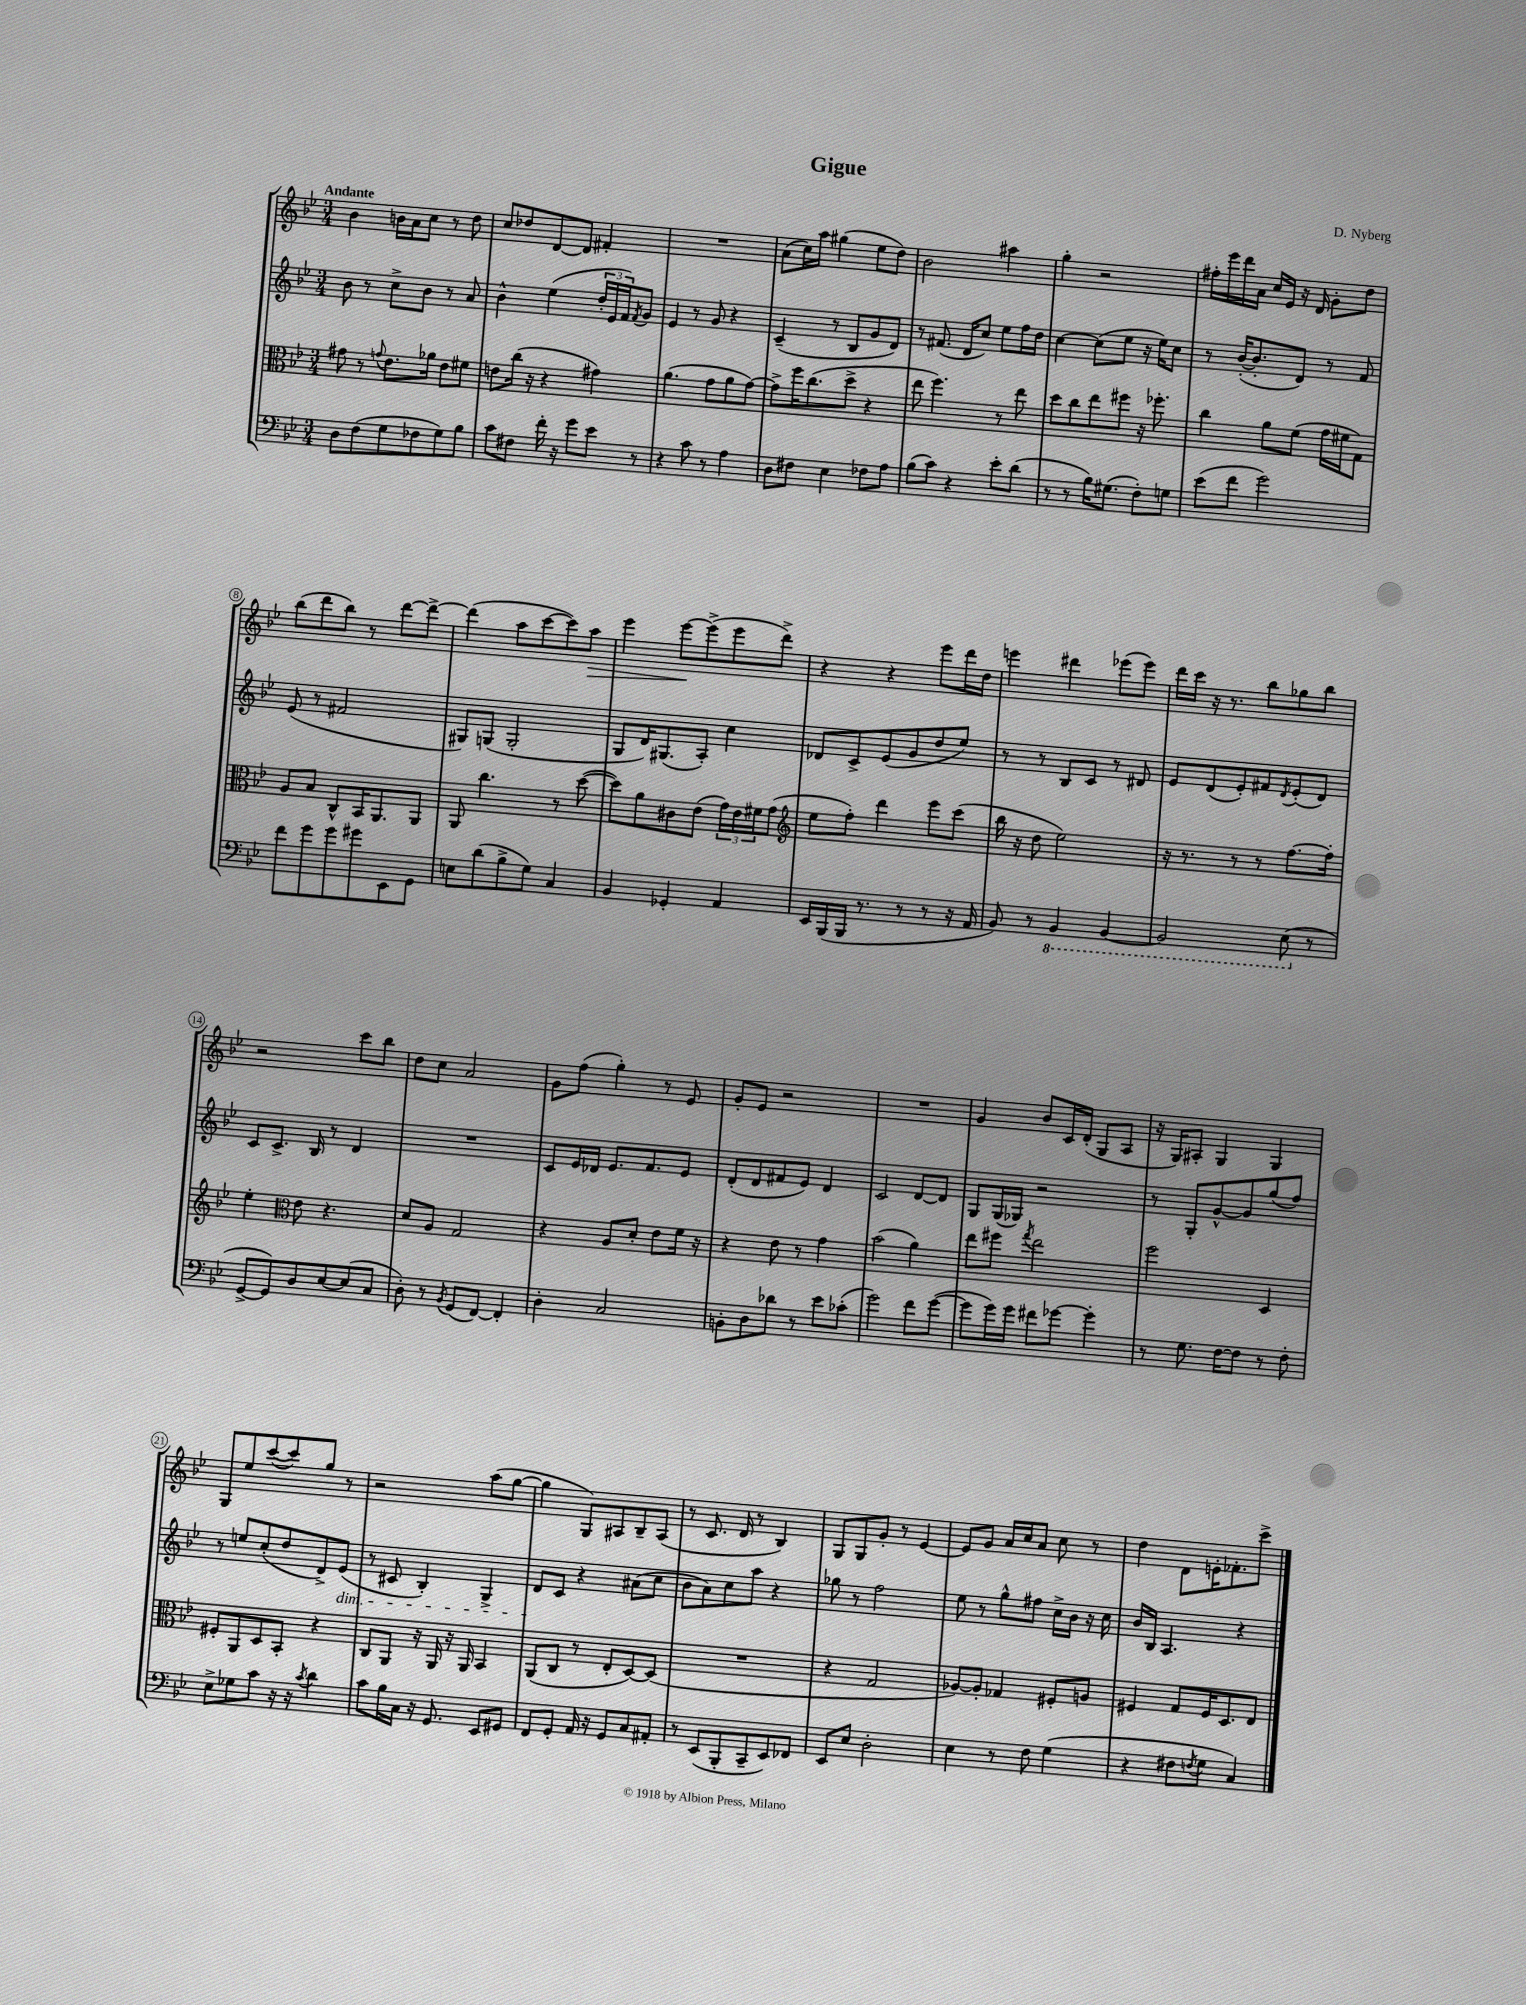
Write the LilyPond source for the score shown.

\header { title = "Gigue" composer = "D. Nyberg" }
<<
\new StaffGroup <<
\new Staff = "s0" {
    \clef treble \key bes \major \numericTimeSignature \time 3/4 \tempo "Andante"
    bes'4 b'16 a'16 c''8 r8 d''8 |
    c''8 des''8 d'8~ d'8 fis'4-. |
    R2. |
    a'8( c''16) a''16 gis''4( ees''8 d''8) |
    bes'2 ais''4 |
    g''4-. r2 |
    fis''16-. ees'''16 d'''16 a'16 c''16 ees'16 r16 d'16 g'8-. d''8 |
    bes''8( d'''8 bes''8) r8 d'''8~ d'''8~-> |
    d'''4( a''8 c'''8~ c'''8) a''8\> |
    ees'''4 ees'''8~\! ees'''8->( ees'''8 d'''8->) |
    r4 r4 ees'''8 d'''16 d''16 |
    e'''4 dis'''4 ees'''8( ees'''8) |
    d'''16 c'''16 r16 r8. bes''8 ges''8 bes''8 |
    r2 c'''8 bes''8 |
    d''8 c''8 a'2 |
    g'8 f''8( g''4-.) r8 ees'8 |
    g'8-. ees'8 r2 |
    R2. |
    g'4 bes'8 c'16 d'16-.( g8 a8 |
    r16 g16) ais8-. g4 g4 |
    g8 ees''8 c'''8~( c'''8) g''8 r8 |
    r2 a''8( g''8~ |
    g''4 g8) ais8 bes8-- ais8( |
    r8 c'8. d'16 r8 bes4) |
    g8 g8 g'8-. r8 ees'4~ |
    ees'8 g'8 a'16 c''16 a'8 c''8 r8 |
    d''4 d'8 e'16-. fes'8.-. c'''8-> \bar "|." |
}
\new Staff = "s1" {
    \clef treble \key bes \major \numericTimeSignature \time 3/4
    bes'8 r8 c''8-> bes'8 r8 a'8 |
    bes'4-^ ees''4( \tuplet 3/2 { d''16-. ees'16 f'16) } \acciaccatura { f'8 } g'8 |
    ees'4 r8 g'8 r4 |
    c'4--( r8 bes8 g'8 d'8) |
    r8 fis'8.( d'16 c''8) ees''8 f''16 d''16 |
    c''4~ c''8( ees''8 r16 ees''16) c''8 |
    r8 bes'16~-.( bes'8.-. d'8) r8 f'8 |
    ees'8( r8 fis'2 |
    gis8) g8( g2-. |
    g8 d'16) gis8.( a8-.) c''4 |
    des'8 c'8-> ees'8( g'8 d''8 ees''8) |
    r8 r8 bes8 c'8 r8 dis'8 |
    ees'8 d'8( ees'8-.) fis'8 \acciaccatura { d'8 } ees'8-.( d'8) |
    c'8 c'8.-> bes16 r8 d'4 |
    R2. |
    c'8 ees'16 des'16 ees'8. f'8. ees'8 |
    d'8-.( d'8 fis'8 ees'8) d'4 |
    c'2 d'8~ d'8 |
    g8 g16( ges16) r2 |
    r8 g8-. g'8~-^ g'8 g''8( f''8) |
    r8 e''8 c''8-.( d''8 d'8->) ees'8\dim( |
    r8 cis'8 bes4-.) g4-> |
    d'8\! c'8 r4 ais'8( c''8 |
    bes'8 a'8) c''8 a''8 r4 |
    ges''8 r8 f''2 |
    ees''8 r8 g''8-^ fis''8 c''16-> bes'16 r16 c''16 |
    bes'16 bes16 a4. r4 \bar "|." |
}
\new Staff = "s2" {
    \clef alto \key bes \major \numericTimeSignature \time 3/4
    gis'8 r8 \appoggiatura { g'8 } ees'8. aes'16 ees'8 fis'8 |
    e'8 c''16( r16 r4 gis'4) |
    a'4.( g'8 a'8 g'8~) |
    g'8-> f''16 c''8.( d''8-> r4 |
    ees''8 f''4.) r8 ees''8 |
    d''8 c''8 ees''8 fis''8 r16 fes''8.-. |
    c''4 a'8 f'8( g'16 fis'16 g8) |
    a8 bes8 c8-^ bes,16 a,8. a,8 |
    a,8 c''4. r8 d''8~( |
    d''8) a'8 cis'8 ees'8( \tuplet 3/2 { g'16) ees'16 fis'16 } g'8( |
    \clef treble ees''8 f''8-.) d'''4 ees'''8 c'''8( |
    bes''16 r16 d''8 ees''2) |
    r16 r8. r8 r8 f''8.~ f''16-. |
    ees''4-. \clef alto ees'8 r4. |
    d'8 a8 g2 |
    r4 a8 d'8-. ees'8 f'16 r16 |
    r4 ees'8 r8 g'4 |
    bes'2( a'4) |
    ees''8 fis''8 \acciaccatura { g''8 } ees''2 |
    f''2 d4 |
    fis8-. a,8 d8 bes,8-. r4 |
    c8 a,8 r16 a,16 r16 a,16 bes,4 |
    a,8( c8 r8 ees8-. d8~) d8( |
    R2. |
    r4 g2 |
    aes8~) aes8-. ges4 fis8-. a8 |
    fis4 g8 fis16 d8. ees8 \bar "|." |
}
\new Staff = "s3" {
    \clef bass \key bes \major \numericTimeSignature \time 3/4
    d8 f8( g8 fes8 g8) bes8 |
    c'8 fis8 f'16-. r16 g'8 ees'8 r8 |
    r4 c'8 r8 a4 |
    d8 fis8 ees4 fes8 a8 |
    bes8( c'8) r4 ees'8-. d'8( |
    r8 r8 bes16) gis8.( f8-.) g8 |
    ees'8( f'8 g'2) |
    f'8 g'8 g'8 gis'8 ees,8 g,8 |
    e8 d'8( bes8-> g8) c4 |
    bes,4 ges,4-. a,4 |
    ees,16 bes,,16( bes,,16 r8. r8 r8 r16 a,16 |
    bes,8) r8 \ottava #-1 bes,,4 bes,,4~ |
    bes,,2 ees,8( \ottava #0 r8 |
    g,8~-> g,8) d8 ees8~ ees8( c8 |
    d8-.) r8 \acciaccatura { bes,8 } g,8( f,8~) f,4-. |
    d4-. c2 |
    b,8-. d8 des'8 r8 ees'8 ces'8-.( |
    g'2) f'8 g'8~( |
    g'8 g'16) g'16 fis'8 ges'8~ ges'4-. |
    r8 g8. f16~ f8 r8 f8-. |
    ees8-> ges8 c'8 r16 r16 \acciaccatura { c'8 } d'4 |
    c'8 bes16 c16 r16 g,8. ees,8 gis,8 |
    f,8 g,8-. a,16 r16 g,8 c8 ais,8-. |
    r8 ees,8( bes,,8-. c,8-- ees,8) fes,8 |
    ees,8 ees8 d2-. |
    ees4 r8 f8 g4( |
    r4 fis8 \acciaccatura { f8 } g8 c4) \bar "|." |
}
>>
>>
\layout { \context { \Score \override BarNumber.stencil = #(make-stencil-circler 0.1 0.3 ly:text-interface::print) } }
